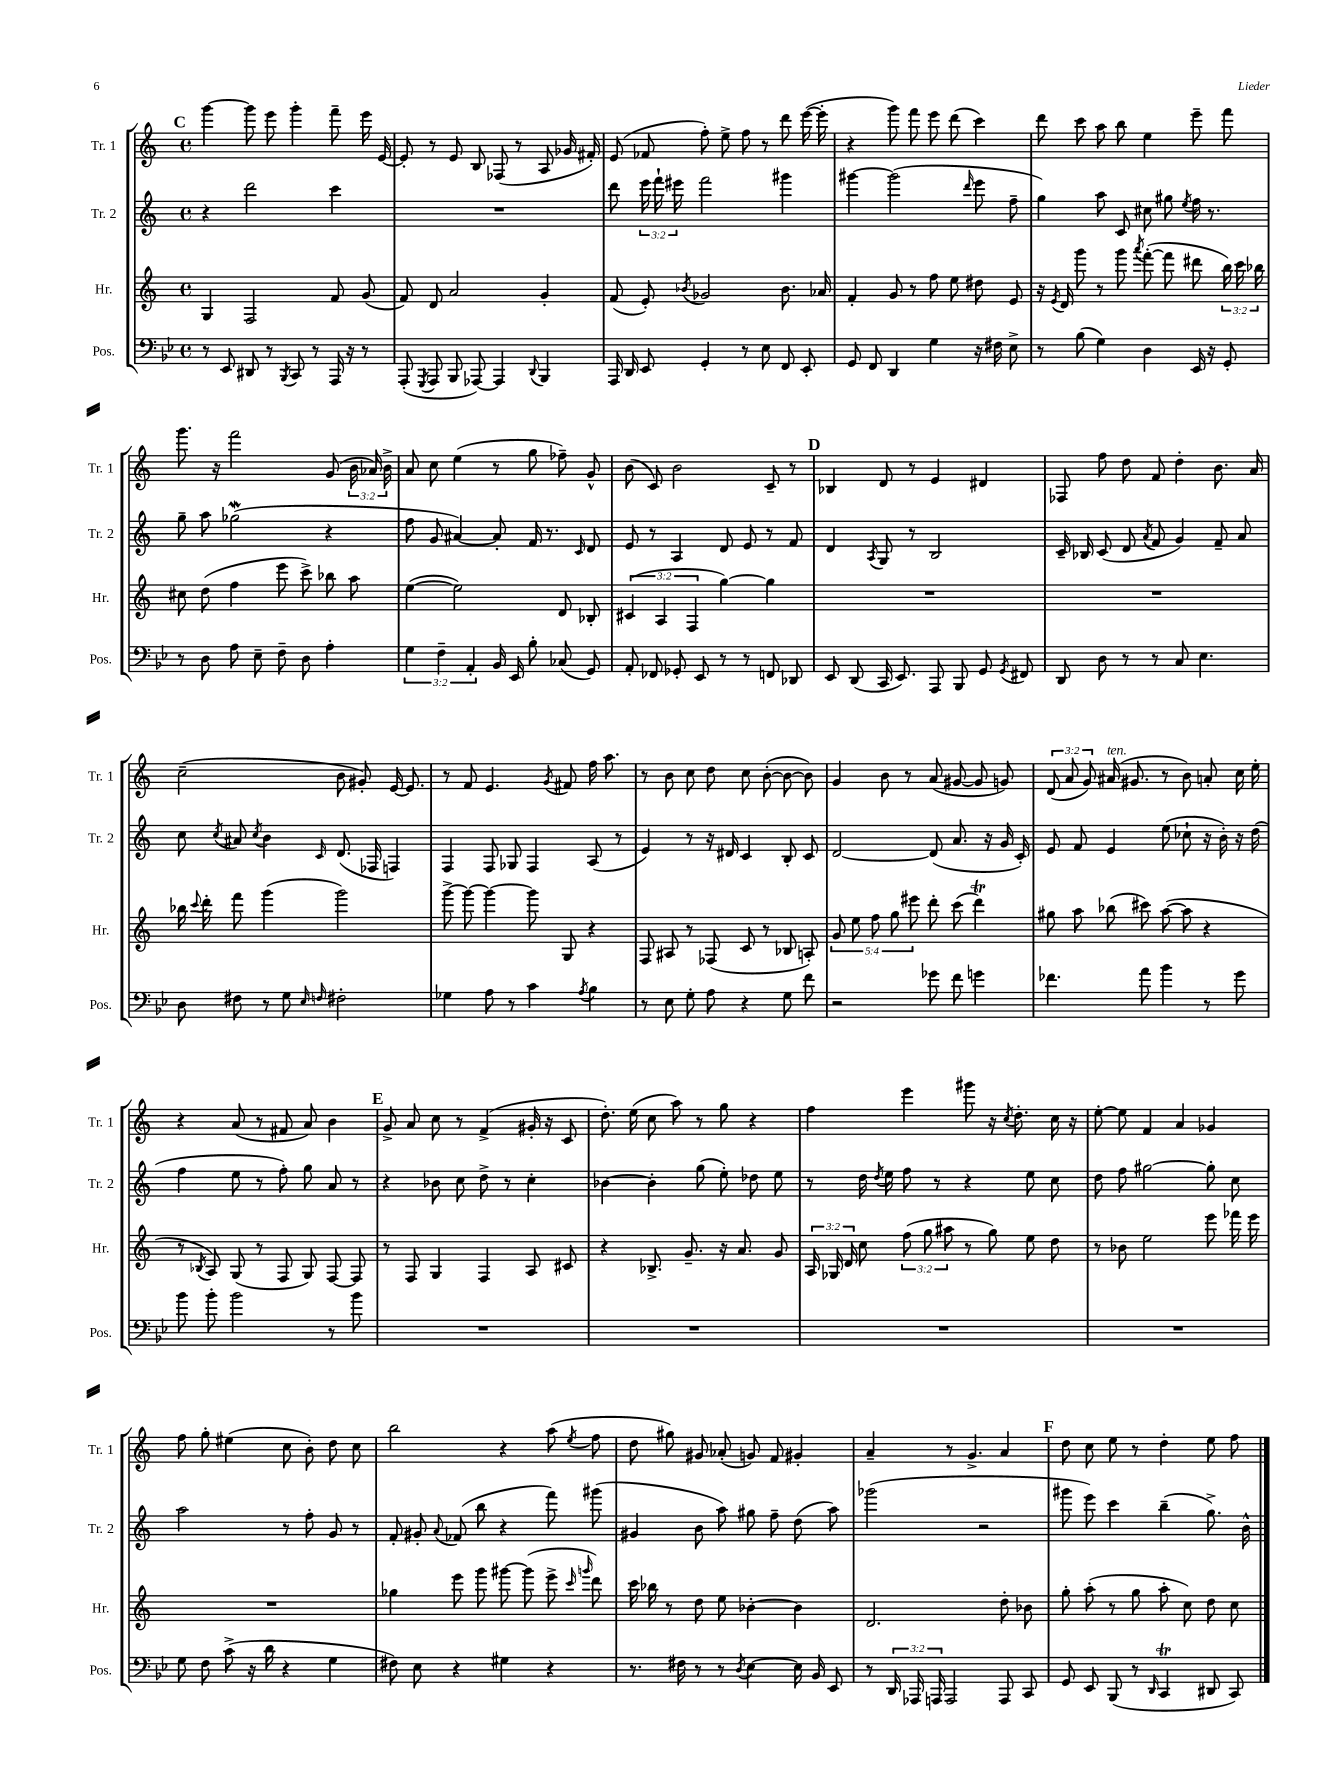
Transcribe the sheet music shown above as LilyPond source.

<<
\new StaffGroup <<
\new Staff = "s0" \with { instrumentName = "Tr. 1" shortInstrumentName = "Tr. 1" } {
    \clef treble \key c \major \defaultTimeSignature \time 4/4 \override Staff.TupletNumber.text = #tuplet-number::calc-fraction-text
    \autoBeamOff \mark \markup { \bold "C" } g'''4~ g'''8 e'''8 g'''4-. f'''8-- e'''16 e'16~ |
    e'8-. r8 e'8 b8 fes8( r8 a8 ges'16 fis'16-.) |
    e'8( fes'8 f''8-.) e''8-> f''8 r8 d'''8 e'''16~( e'''16-. |
    r4 g'''8) f'''8 e'''8 d'''8( c'''4) |
    d'''8 c'''8 a''8 b''8 e''4 e'''8-- f'''8 |
    g'''8. r16 f'''2 g'8( \tuplet 3/2 { b'16 aes'16) b'16-> } |
    a'8 c''8 e''4( r8 g''8 fes''8--) g'8-^ |
    b'8( c'8) b'2 c'8-- r8 |
    \mark \markup { \bold "D" } bes4 d'8 r8 e'4 dis'4 |
    fes8 f''8 d''8 f'8 d''4-. b'8. a'16 |
    c''2--( b'8 gis'8-.) e'16~ e'8. |
    r8 f'8 e'4. \acciaccatura { g'8 } fis'8 f''16 a''8. |
    r8 b'8 c''8 d''8 c''8 b'8~-.( b'8~ b'8) |
    g'4 b'8 r8 a'8( gis'8~ gis'8 g'8) |
    \tuplet 3/2 { d'8( a'8 g'8) } ais'16^\markup { \italic "ten." }( gis'8. r8 b'8) a'8-. c''16 e''16-. |
    r4 a'8( r8 fis'8 a'8) b'4 |
    \mark \markup { \bold "E" } g'8-> a'8 c''8 r8 f'4->( gis'16-. r16 c'8 |
    d''8.-.) e''16( c''8 a''8) r8 g''8 r4 |
    f''4 e'''4 gis'''8 r16 \acciaccatura { c''8 } d''8.-. c''16 r16 |
    e''8~-. e''8 f'4 a'4 ges'4 |
    f''8 g''8-. eis''4( c''8 b'8-.) d''8 c''8 |
    b''2 r4 a''8( \acciaccatura { e''8 } f''8 |
    d''8 gis''8) gis'8 aes'8-.( g'8) f'8 gis'4-. |
    a'4-- r8 g'4.-> a'4 |
    \mark \markup { \bold "F" } d''8 c''8 e''8 r8 d''4-. e''8 f''8 \bar "|." |
}
\new Staff = "s1" \with { instrumentName = "Tr. 2" shortInstrumentName = "Tr. 2" } {
    \clef treble \key c \major \defaultTimeSignature \time 4/4 \override Staff.TupletNumber.text = #tuplet-number::calc-fraction-text
    \autoBeamOff \mark \markup { \bold "C" } r4 d'''2 c'''4 |
    R1 |
    d'''8 \tuplet 3/2 { e'''16 f'''16-! eis'''16 } f'''2 gis'''4 |
    gis'''4~ gis'''2( \grace { d'''16 } e'''8 f''8-- |
    g''4) a''8 c'8 cis''8 gis''8 \acciaccatura { e''8 } f''16 r8. |
    g''8-- a''8 ges''2\mordent( r4 |
    f''8 g'8 ais'4~) ais'8-. f'16 r8. \grace { c'16 } d'8 |
    e'8 r8 a4 d'8 e'8 r8 f'8 |
    \mark \markup { \bold "D" } d'4 \acciaccatura { a8 } g8 r8 b2 |
    c'16-- bes16 c'8( d'8 \acciaccatura { a'8 } f'8 g'4) f'8-- a'8 |
    c''8 \acciaccatura { c''8 } ais'8 \acciaccatura { c''8 } b'4 \grace { c'16 } d'8.( fes16 f4) |
    f4 f8 ges8 f4 a8( r8 |
    e'4) r8 r16 dis'16 c'4 b8-. c'8 |
    d'2~ d'8( a'8. r16 g'16 c'16-.) |
    e'8 f'8 e'4 e''8( ces''8-! r16 b'16-.) r16 d''16( |
    f''4 e''8 r8 f''8-.) g''8 a'8 r8 |
    \mark \markup { \bold "E" } r4 bes'8 c''8 d''8-> r8 c''4-. |
    bes'4~ bes'4-. g''8( e''8-.) des''8 e''8 |
    r8 d''16 \acciaccatura { d''8 } e''16 f''8 r8 r4 e''8 c''8 |
    d''8 f''8 gis''2~ gis''8-. c''8 |
    a''2 r8 f''8-. g'8 r8 |
    f'8-. gis'8-. \appoggiatura { a'8 } fes'8( b''8 r4 f'''8) gis'''8( |
    gis'4 b'8 a''8) gis''8 f''8-- d''8( a''8) |
    ges'''2( r2 |
    \mark \markup { \bold "F" } gis'''8 e'''8) c'''4 b''4--( g''8.->) b'16-^ \bar "|." |
}
\new Staff = "s2" \with { instrumentName = "Hr." shortInstrumentName = "Hr." } {
    \clef treble \key c \major \defaultTimeSignature \time 4/4 \override Staff.TupletNumber.text = #tuplet-number::calc-fraction-text
    \autoBeamOff \mark \markup { \bold "C" } g4 f2 f'8 g'8( |
    f'8) d'8 a'2 g'4-. |
    f'8( e'8-.) \acciaccatura { bes'8 } ges'2 bes'8. aes'16 |
    f'4-. g'8 r8 f''8 e''8 dis''8 e'8 |
    r16 \acciaccatura { e'8 } d'16 g'''8 r8 g'''8 \acciaccatura { a'''8 } f'''8~-.( f'''8 dis'''8 \tuplet 3/2 { b''16) c'''16 bes''16 } |
    cis''8 d''8( f''4 e'''8 c'''8->) bes''8 a''8 |
    e''4~( e''2) d'8 bes8-. |
    \tuplet 3/2 { cis'4( a4 f4 } g''4~) g''4 |
    \mark \markup { \bold "D" } R1 |
    R1 |
    bes''16 \appoggiatura { c'''8 } d'''16-. f'''8 g'''4( g'''2) |
    g'''8~-> g'''8~ g'''4~ g'''8 g8 r4 |
    f8 ais8 r8 fes8( c'8 r8 bes8 a8-.) |
    \tuplet 5/4 { g'8 e''8 f''8 g''8 eis'''8 } d'''8-. c'''8( d'''4\trill) |
    gis''8 a''8 bes''8( cis'''8) a''8~( a''8 r4 |
    r8 \acciaccatura { bes8 } a8) g8( r8 f8 g8) f8~ f8 |
    \mark \markup { \bold "E" } r8 f8 g4 f4 a8 cis'8 |
    r4 bes8.-> g'8.-- r16 a'8. g'8 |
    \tuplet 3/2 { a16 ges16 d'16 } c''8 \tuplet 3/2 { f''8( g''8 ais''8 } r8 g''8) e''8 d''8 |
    r8 bes'8 e''2 e'''8 fes'''16 e'''16 |
    R1 |
    ges''4 e'''8 g'''8 gis'''8~ gis'''8( e'''8-> \grace { c'''16 g'''16 } d'''8) |
    c'''16 bes''16 r8 d''8 e''8 bes'4~-. bes'4 |
    d'2. d''8-. bes'8 |
    \mark \markup { \bold "F" } g''8-. a''8-.( r8 g''8 a''8-. c''8) d''8 c''8 \bar "|." |
}
\new Staff = "s3" \with { instrumentName = "Pos." shortInstrumentName = "Pos." } {
    \clef bass \key bes \major \defaultTimeSignature \time 4/4 \override Staff.TupletNumber.text = #tuplet-number::calc-fraction-text
    \autoBeamOff \mark \markup { \bold "C" } r8 ees,8 dis,8 r8 \acciaccatura { bes,,8 } c,8 r8 a,,16 r16 r8 |
    a,,8-.( \acciaccatura { g,,8 } a,,8 bes,,8 aes,,8~) aes,,4 \appoggiatura { d,8 } bes,,4 |
    a,,16 d,16 ees,8 g,4-. r8 ees8 f,8 ees,8-. |
    g,8 f,8 d,4 g4 r16 fis16 ees8-> |
    r8 bes8( g4) d4 ees,16 r16 g,8-. |
    r8 d8 a8 ees8-- f8-- d8 a4-. |
    \tuplet 3/2 { g4 f4-- a,4-. } bes,16 ees,16 bes8-. ces8( g,8) |
    a,8-. fes,8 ges,8-. ees,8 r8 r8 f,8 des,8 |
    \mark \markup { \bold "D" } ees,8 d,8( c,16 ees,8.) a,,8 bes,,8 g,8 \acciaccatura { g,8 } fis,8 |
    d,8 d8 r8 r8 c8 ees4. |
    d8 fis8 r8 g8 \grace { ees16 f16 } fis2-. |
    ges4 a8 r8 c'4 \acciaccatura { a8 } bes4 |
    r8 ees8 g8-. a8 r4 g8 f'8 |
    r2 ges'8 f'8 g'4 |
    fes'4. a'8 bes'4 r8 g'8 |
    bes'8 bes'8-. bes'2 r8 bes'8 |
    \mark \markup { \bold "E" } R1 |
    R1 |
    R1 |
    R1 |
    g8 f8 c'8->( r16 d'16 r4 g4 |
    fis8) ees8 r4 gis4 r4 |
    r8. fis16 r8 r8 \acciaccatura { d8 } ees4~ ees16 bes,16 ees,8 |
    r8 \tuplet 3/2 { d,16 aes,,16 a,,16 } a,,2 a,,8 c,8 |
    \mark \markup { \bold "F" } g,8 ees,8 bes,,8( r8 \grace { d,16 } c,4\trill dis,8 c,8) \bar "|." |
}
>>
>>
\layout { \context { \Score \remove "Bar_number_engraver" } }
